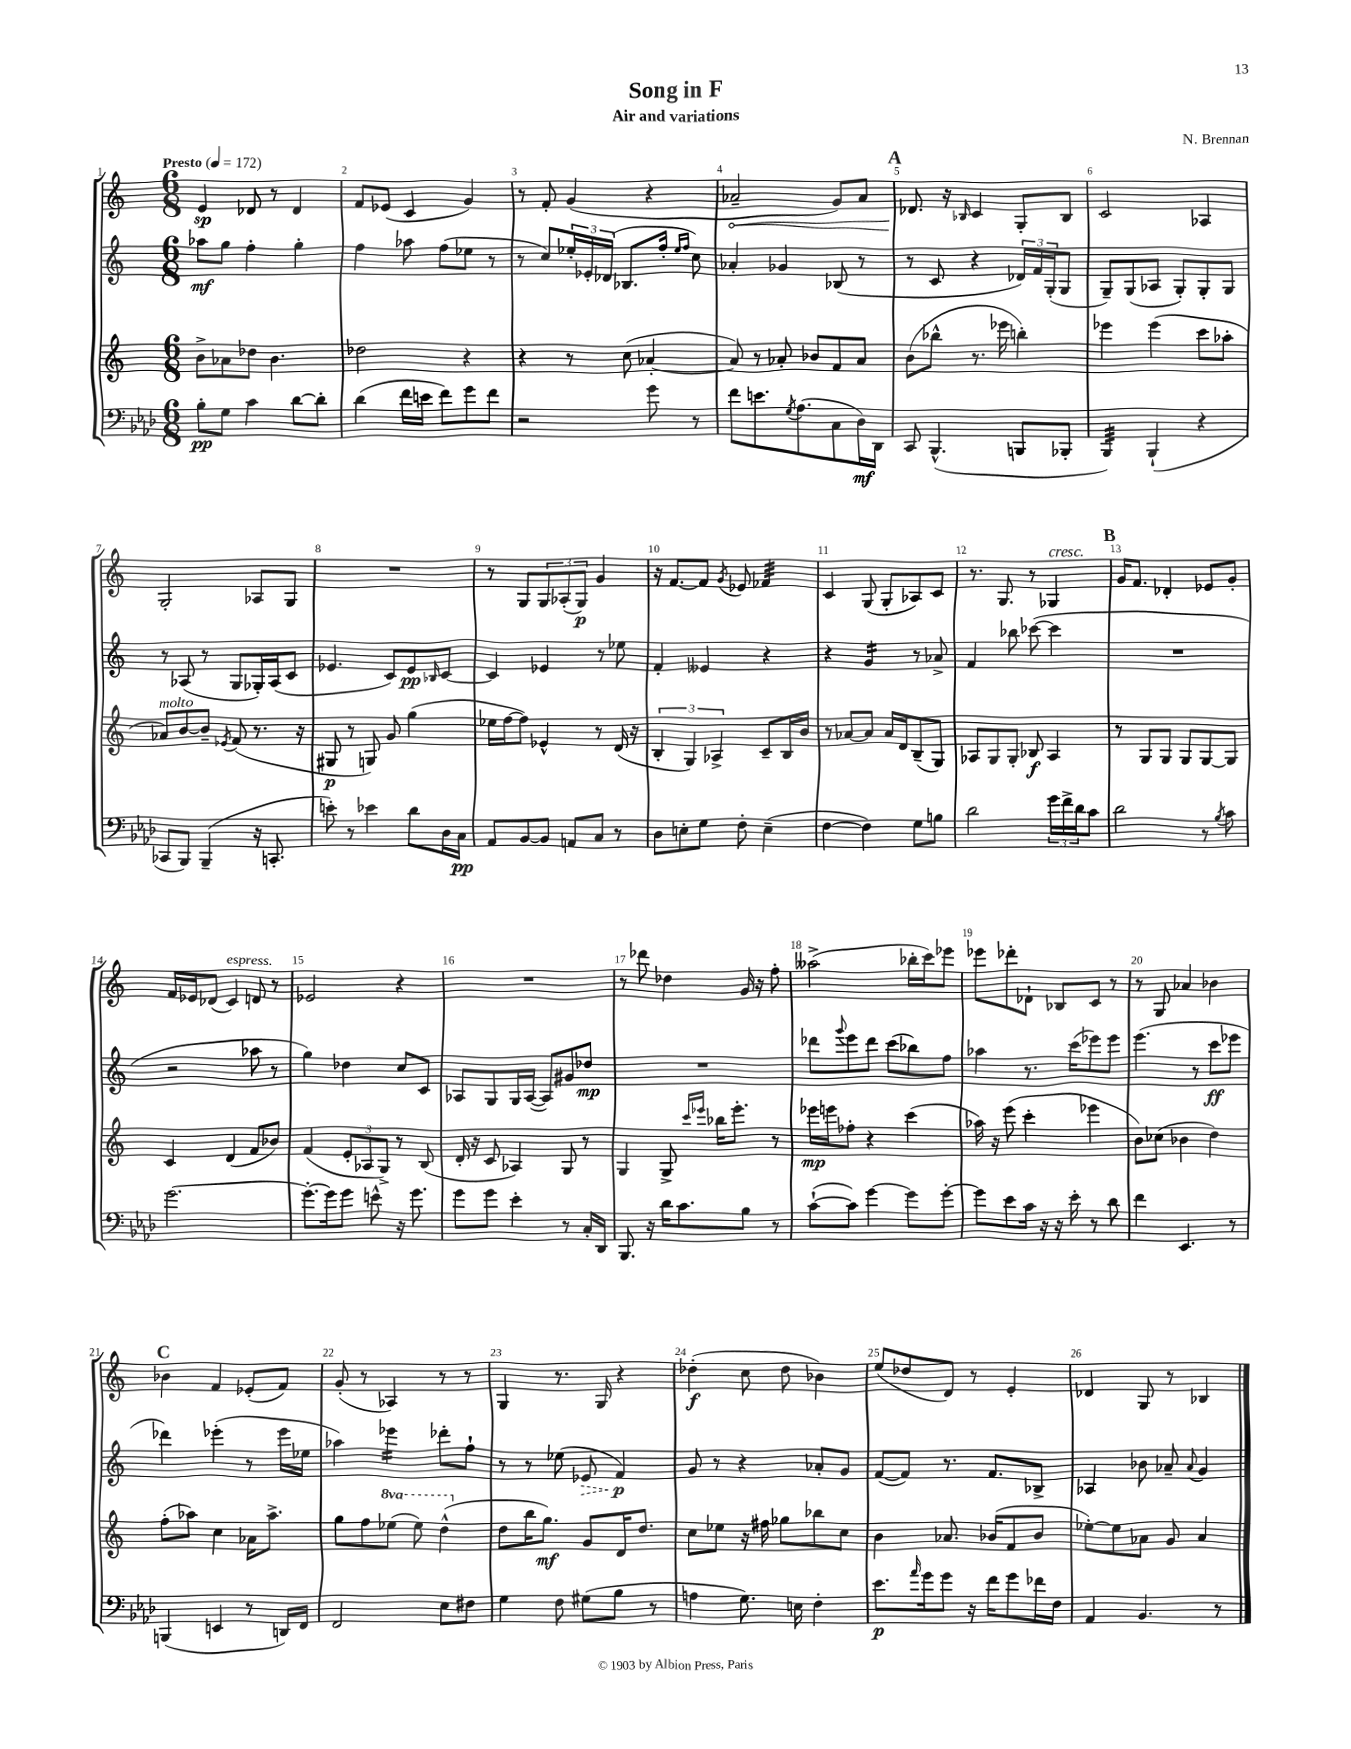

**kern	**kern	**kern	**kern
*staff4	*staff3	*staff2	*staff1
*clefF4	*clefG2	*clefG2	*clefG2
*k[b-e-a-d-]	*k[]	*k[]	*k[]
*M6/8	*M6/8	*M6/8	*M6/8
*MM172	*MM172	*MM172	*MM172
8B-'	8b^	8aa-	4e
8G	8a-	8gg	.
4c	8dd-	4ff'	8d-
.	4.b	.	8r
[8d-	.	4gg'	4d-
8d-']	.	.	.
=	=	=	=
(4d-	2dd-	4ff	8f
.	.	.	(8e-
16f	.	8aa-	4c
16e	.	.	.
8f)	.	(8ff	.
8g	4r	8ee-	4g)
8f	.	8r	.
=	=	=	=
2r	4r	8r	8r
.	.	8cc)	8f'
.	8r	24ee-'	(4g
.	.	24e-'	.
.	.	(24d-	.
.	(8cc	8.B-	.
8g	[4a-'	.	4r
.	.	16ff'	.
.	.	16qqee-	.
.	.	16qqff	.
8r	.	8cc)	.
=	=	=	=
8f	8a-])	4a-'	2a-~
8.e	8r	.	.
.	8a-'	4g-	.
8qG	.	.	.
(8.A-	.	.	.
.	8b-	.	.
8C	8f	(8B-	8g)
16D-)	8a-	8r	8a-
16DD-	.	.	.
=	=	=	=
8CC	(8b	8r	8.d-
(4.BBB-^^	8bb-^^	8c	.
.	.	.	16r
.	.	.	16qqB-
.	8.r	4r	4c
.	16eee-	.	.
8BBB	4bb')	24d-)	8G'
.	.	24f	.
.	.	(24G'	.
8BBB-'	.	8G	8B-
=	=	=	=
4BBB-)	4eee-	8G~)	2c
.	.	(8G	.
(4BBB-`	(4eee-	8A-	.
.	.	8G')	.
4r	8ccc	8G'	4A-
.	8aa-'	8G	.
=	=	=	=
8CC-	8a-)	8r	2G'
8BBB-)	[8b	(8A-	.
(4BBB-~	8b~]	8r	.
.	8qe-	.	.
.	(8f	8G	.
16r	8.r	16G-')	8A-
8.CC'	.	(16A-	.
.	.	8c	8G
.	16r	.	.
=	=	=	=
8e')	8G#	4.e-	2.r
8r	8r	.	.
4e-	8G)	.	.
.	8g	8c)	.
8d-	(4gg	8e-	.
.	.	16qqB-	.
16D-	.	[8c	.
16C	.	.	.
=	=	=	=
8AA-	16ee-	4c]	8r
.	[16ff	.	.
[8BB-	8ff])	.	8G
8BB-]	4e-^^	4e-	12G
.	.	.	(12A-'
8AA	.	.	.
.	.	.	12G)
8C	8r	8r	4g
8r	(16d	8ee-	.
.	16r	.	.
=	=	=	=
8D-	6B'	4f'	16r
.	.	.	[8.f
8E'	.	.	.
.	6G)	.	.
8G	.	4e--	8f]
.	6A-^	.	.
.	.	.	8qg
8F'	.	.	8e-
(4E~	8c~	4r	4f-
.	16B	.	.
.	16b	.	.
=	=	=	=
[4F	8r	4r	4c
.	[8a-	.	.
4F])	8a-]	4g	(8G
.	16a-	.	8G'
.	16d	.	.
8G	(8B~	8r	8A-)
8B	8G)	8a-^	8c
=	=	=	=
2d-	8A-	4f	8.r
.	8G	.	.
.	.	.	8.G
.	8G'	8bb-	.
.	8B-	([8ccc-	8r
24g	4A-	4ccc-]	4G-
24f^	.	.	.
24d-	.	.	.
8c	.	.	.
=	=	=	=
2d-	8r	2.r	16g
.	.	.	8.f
.	8G	.	.
.	8G	.	4d-'
.	8G	.	.
8r	[8G	.	8e-
8qB-	.	.	.
8c	8G]	.	8g'
=	=	=	=
[2.g	4c	2r	16f
.	.	.	16e-
.	.	.	(8d-
.	(4d	.	4c)
.	8f	8aa-	8d
.	8b-)	8r	8r
=	=	=	=
8.g'_	(4f	4gg)	2e-
16g]	.	.	.
8g	12e'	4dd-	.
.	12A-	.	.
8e^^	.	.	.
.	12G^)	.	.
16r	8r	8cc	4r
8.g	.	.	.
.	(8B	8c	.
=	=	=	=
8g	16d'	8A-	2.r
.	16r	.	.
8g	8c	8G	.
4e-'	4A-)	16G	.
.	.	([16A-	.
.	.	8A-])	.
8r	8G	8g#	.
16C'	8r	8dd-	.
16DD-	.	.	.
=	=	=	=
8.BBB-	4G	2.r	8r
.	.	.	8ddd-
16r	.	.	.
16d-	8G^	.	4dd-
8.c	.	.	.
.	16qqccc	.	.
.	16qqeee-	.	.
.	16bb-	.	.
.	8.eee-'	.	.
8B-	.	.	16g
.	.	.	16r
8r	8r	.	8ff'
=	=	=	=
([8c`	16eee-	8ddd-	(2aa--^
.	16eee	.	.
.	.	8qqggg	.
8c])	8ff-'	8eee	.
[4g	4r	8ddd-	.
.	.	(8ccc	.
8g]	(4ccc	8bb-)	16bb-'
.	.	.	16ccc)
[8g'	.	8ff	8eee-
=	=	=	=
8g]	16aa-)	4aa-	8eee-
.	16r	.	.
8e-	(8eee	.	8ddd-'
16c	4ccc'	8.r	8d-`
16r	.	.	.
16r	.	.	8B-
16e-'	.	(16ccc	.
8r	4eee-	8eee-)	8c
8d-	.	8eee-	8r
=	=	=	=
4f	8b)	(4.eee	8r
.	(8cc-	.	8G
4.EE-	4b-	.	4a-
.	.	8r	.
.	4dd)	8ccc	4b-
8r	.	8eee-	.
=	=	=	=
(4BBB	(8ff'	4ddd-)	4b-
.	8aa-)	.	.
4EE	4cc	(4eee-'	4f
8r	16a-	8r	(8e-'
.	8.aa-^	.	.
16DD)	.	16eee-	8f)
16FF	.	16ee-	.
=	=	=	=
2FF	8gg	4aa-)	(8g'
.	8ff	.	8r
.	(8eee-	4eee-	4A-)
.	8eee-)	.	.
8E-	(4ddd^^	8ddd-'	8r
8F#	.	8ff`	8r
=	=	=	=
4G	8dd	8r	4G
.	16bb	8r	.
.	8.gg)	.	.
8F	.	(8ee-	8.r
(8G#	8g	8e-	.
.	.	.	16G
8B-	16d	4f)	4r
.	8.dd	.	.
8r	.	.	.
=	=	=	=
4A	8cc	8g	(4dd-'
.	8ee-	8r	.
8.G)	16r	4r	8cc
.	16ff#	.	.
.	8gg-	.	8dd-
16E	.	.	.
4F'	8bb-	8a-'	4b-)
.	8cc	8g	.
=	=	=	=
8.e-	4b	([8f	(8ee
.	.	8f])	8dd-
16qqa-	.	.	.
16g	.	.	.
8g	8.a-	8.r	8d)
16r	.	.	8r
16f	(16b-	8.f	.
8g	8f	.	4e'
16f-	8b-	8B-^	.
16F	.	.	.
=	=	=	=
4AA-	[8ee-')	4A-	4d-
.	8ee-]	.	.
4.BB-	8a-	8b-	8G
.	8g	8a-~	8r
.	.	8qqa-	.
.	4a-	4g	4B-
8r	.	.	.
==	==	==	==
*-	*-	*-	*-
